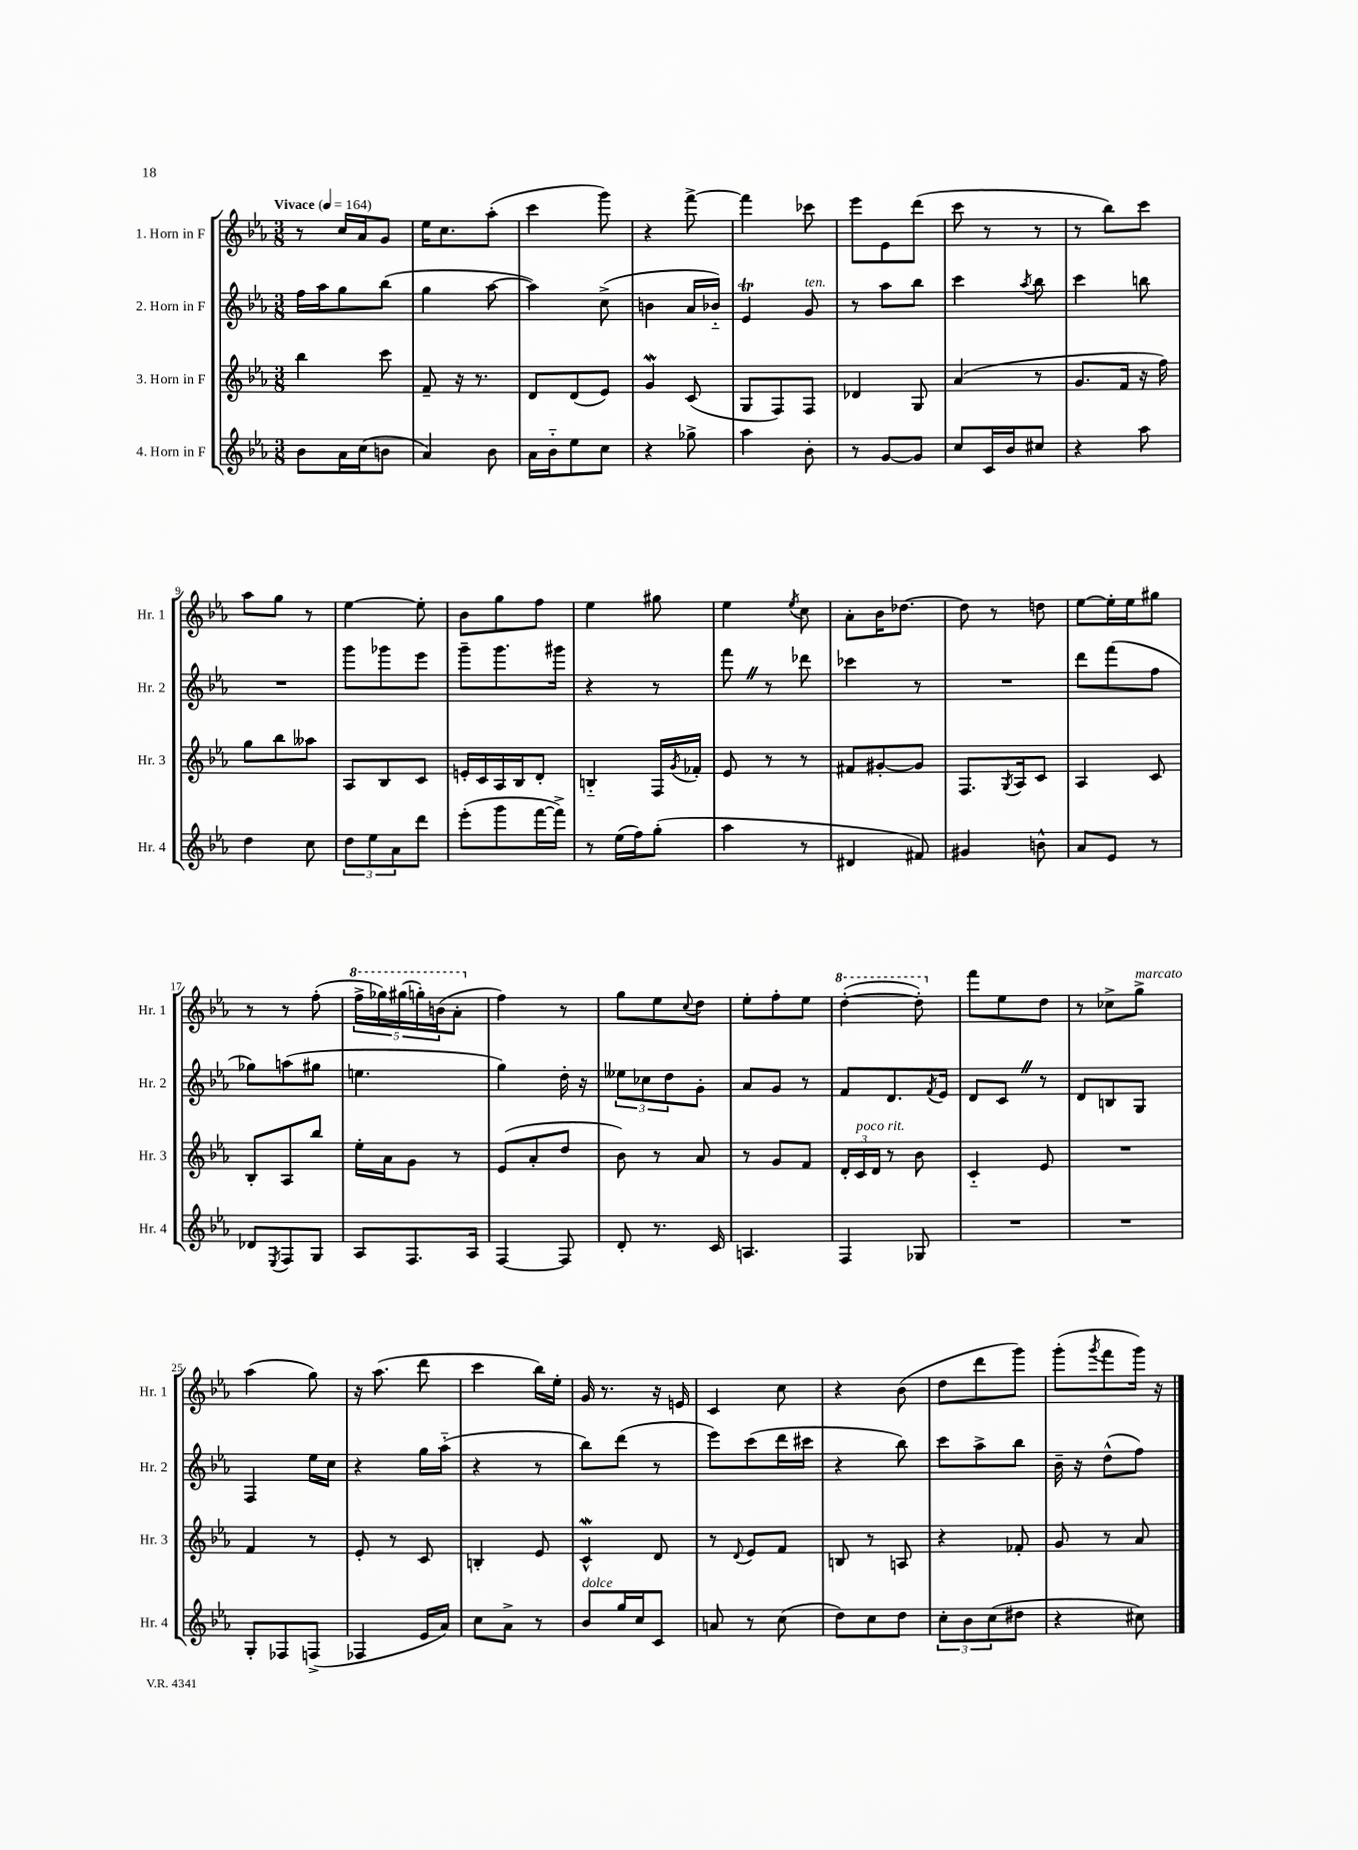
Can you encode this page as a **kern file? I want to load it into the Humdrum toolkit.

**kern	**kern	**kern	**kern
*staff4	*staff3	*staff2	*staff1
*clefG2	*clefG2	*clefG2	*clefG2
*k[b-e-a-]	*k[b-e-a-]	*k[b-e-a-]	*k[b-e-a-]
*M3/8	*M3/8	*M3/8	*M3/8
*MM164	*MM164	*MM164	*MM164
8b-	4bb-	16ff	8r
.	.	16aa-	.
16a-	.	8gg	16cc
(16cc	.	.	16a-
8b	8ccc	(8bb-	8g
=	=	=	=
4a-)	8f~	4gg	16ee-
.	.	.	8.cc
.	16r	.	.
.	8.r	.	.
8b-	.	[8aa-	(8aa-'
=	=	=	=
16a-	8d	4aa-])	4ccc
16b-'~	.	.	.
8ee-	(8d	.	.
8cc	8e-)	(8cc^	8ggg)
=	=	=	=
4r	4g	4b	4r
8gg-^	(8c	16a-	[8fff^
.	.	16b-'~)	.
=	=	=	=
4aa-	8G	4e-	4fff]
.	8F)	.	.
8b-'	8F	8g	8ccc-
=	=	=	=
8r	4d-	8r	8eee-
[8g	.	8aa-	8e-
8g]	8G	8bb-	(8ddd
=	=	=	=
8cc	(4a-	4ccc	8ccc
16c	.	.	8r
16b-	.	.	.
.	.	8qaa-	.
8cc#	8r	8bb-	8r
=	=	=	=
4r	8.g	4ccc	8r
.	.	.	8bb-)
.	16f	.	.
8aa-	16r	8bb	8ccc
.	16ff)	.	.
=	=	=	=
4dd	8gg	4.r	8aa-
.	8bb-	.	8gg
8cc	8aa--	.	8r
=	=	=	=
12dd	8A-	8ggg	[4ee-
12ee-	.	.	.
.	8B-	8ggg-	.
12a-	.	.	.
8ddd	8c	8eee-	8ee-']
=	=	=	=
(8eee-'	16e'	8ggg~	8b-
.	16c	.	.
8ggg	16A-	8.ggg	8gg
.	16B-	.	.
[16fff	8d'	.	8ff
16fff^])	.	16ggg#	.
=	=	=	=
8r	4B'~	4r	4ee-
(16ee-	.	.	.
16ff)	.	.	.
(8gg'	16F	8r	8gg#
.	8qg	.	.
.	16f-'	.	.
=	=	=	=
4aa-	8e-	8fff	4ee-
.	8r	8r	.
.	.	.	8qee-
8r	8r	8ddd-	8cc
=	=	=	=
4d#	8f#	4ccc-	8a-'
.	[8g#'	.	16b-
.	.	.	[8.dd-
8f#)	8g#]	8r	.
=	=	=	=
4g#	8.F	4.r	8dd-]
.	.	.	8r
.	8qG	.	.
.	16A-	.	.
8b^^	8c	.	8dd
=	=	=	=
8a-	4A-	8ddd	[8ee-
8e-	.	(8fff	16ee-']
.	.	.	16ee-
8r	8c	8ff	8gg#
=	=	=	=
8d-	8B-'	8gg-)	8r
8qE-	.	.	.
8F	8A-	(8aa	8r
8G	8bb-	8gg#	(8ff'
=	=	=	=
8A-	16ee-'	4.ee	20fff^
.	.	.	20ggg-)
.	16a-	.	.
.	.	.	(20ggg#
8.F	8g	.	.
.	.	.	20ggg')
.	.	.	(20bb
.	8r	.	8aa-'
16A-	.	.	.
=	=	=	=
[4F	(8e-	4gg)	4ff)
.	8a-'	.	.
8F]	8dd	16dd'	8r
.	.	16r	.
=	=	=	=
8d'	8b-)	12ee--	8gg
.	.	12cc-	.
8.r	8r	.	8ee-
.	.	12dd	.
.	.	.	8qqcc
.	8a-	8g'	8dd
16c	.	.	.
=	=	=	=
4.A	8r	8a-	8ee-'
.	8g	8g	8ff'
.	8f	8r	8ee-
=	=	=	=
4F	24d'	8f	([4ddd'
.	24c	.	.
.	24d	.	.
.	8r	8.d	.
8G-	8b-	.	8ddd'])
.	.	8qf	.
.	.	16e-	.
=	=	=	=
4.r	4c'~	8d	8fff
.	.	8c	8ee-
.	8e-	8r	8dd
=	=	=	=
4.r	4.r	8d	8r
.	.	8B	8cc-^
.	.	8G	8gg^
=	=	=	=
8G'	4f	4F	(4aa-
8F-	.	.	.
(8F^	8r	16ee-	8gg)
.	.	16cc	.
=	=	=	=
4F-	8e-'	4r	16r
.	.	.	(8.aa-
.	8r	.	.
16e-	8c	16gg	8ddd
16a-)	.	(16aa-'~	.
=	=	=	=
8cc	4B'	4r	4ccc
8a-^	.	.	.
8r	8e-	8r	16bb-)
.	.	.	16ee-'
=	=	=	=
8b-	4c^^	8bb-)	16g
.	.	.	8.r
16gg	.	(8ddd	.
16cc	.	.	.
8c	8d	8r	16r
.	.	.	16e
=	=	=	=
8a	8r	8eee-)	4c
.	8qqd	.	.
8r	8e-	(8ccc	.
(8cc	8f	16ddd	8cc
.	.	16ccc#	.
=	=	=	=
8dd)	8B	4r	4r
8cc	8r	.	.
8dd	8A	8bb-)	(8b-
=	=	=	=
12cc'	4r	8ccc	8dd
12b-	.	.	.
.	.	8aa-^	8ddd
(12cc	.	.	.
8dd#	8f-'	8bb-	8ggg)
=	=	=	=
4r	8g	16b-~	(8ggg'
.	.	16r	.
.	.	.	8qggg
.	8r	(8dd^^	8fff
8cc#)	8a-	8ff)	16ggg)
.	.	.	16r
==	==	==	==
*-	*-	*-	*-
